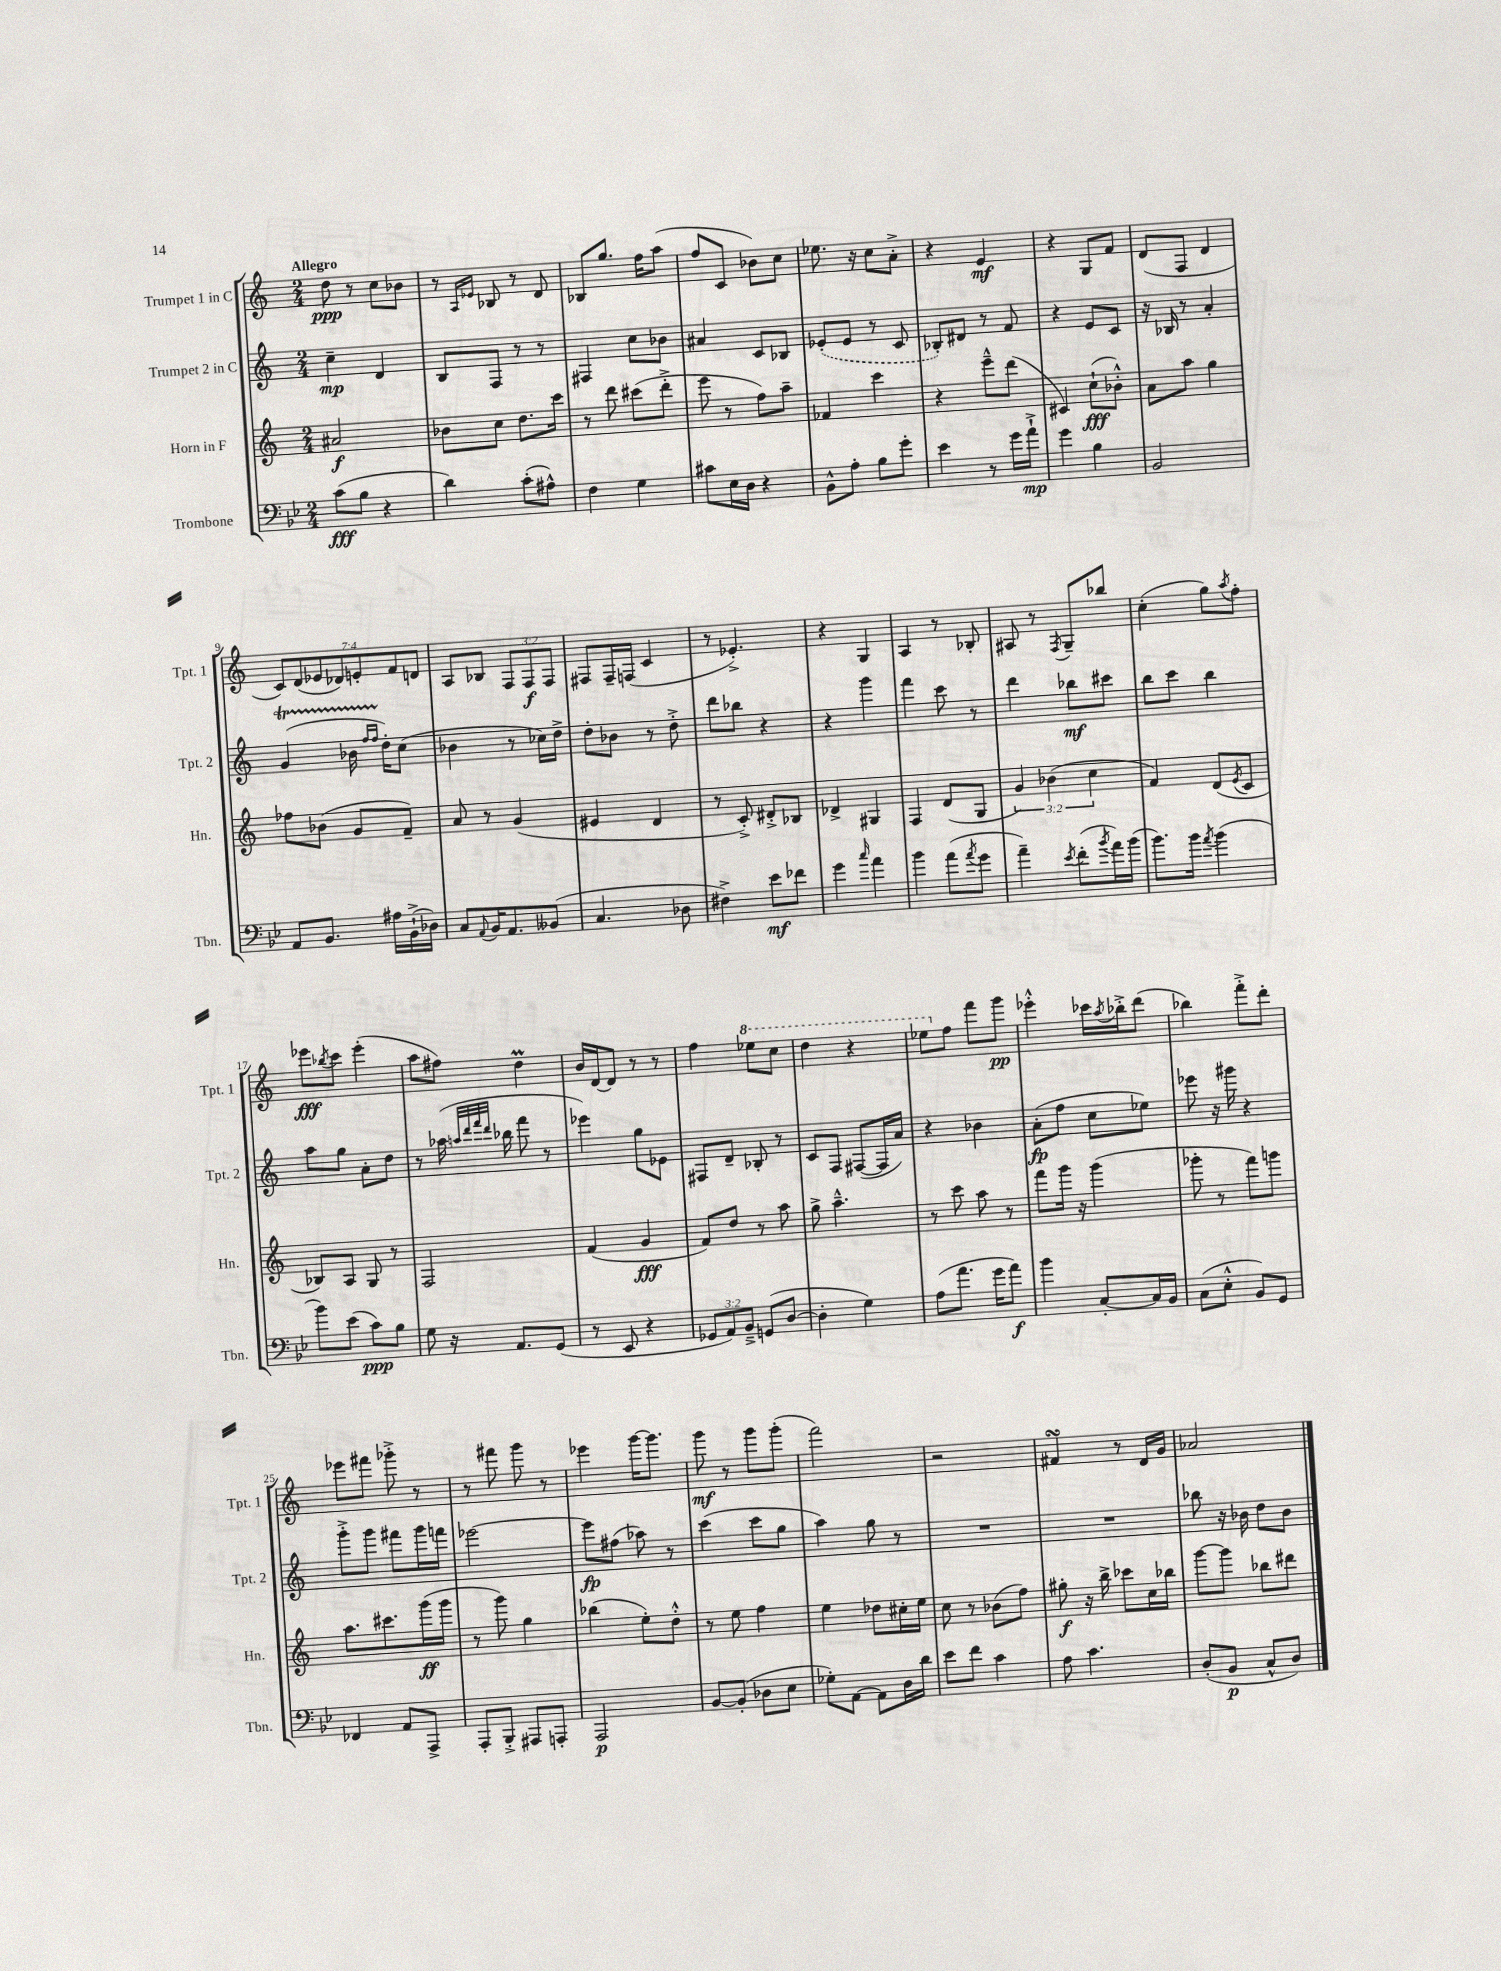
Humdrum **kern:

**kern	**dynam	**kern	**dynam	**kern	**dynam	**kern	**dynam
*part4	*part4	*part3	*part3	*part2	*part2	*part1	*part1
*staff4	*staff4	*staff3	*staff3	*staff2	*staff2	*staff1	*staff1
*I"Trombone	*	*I"Horn in F	*	*I"Trumpet 2 in C	*	*I"Trumpet 1 in C	*
*I'Tbn.	*	*I'Hn.	*	*I'Tpt. 2	*	*I'Tpt. 1	*
*clefF4	*	*clefG2	*	*clefG2	*	*clefG2	*
*k[b-e-]	*	*k[]	*	*k[]	*	*k[]	*
*M2/4	*	*M2/4	*	*M2/4	*	*M2/4	*
=1	=1	=1	=1	=1	=1	=1	=1
!	!	!	!	!	!	!LO:TX:a:B:t=Allegro	!
(8c\L	fff	2a#X/	f	4cc~\	mp	8dd\	ppp
8B-\J	.	.	.	.	.	8r	.
4r	.	.	.	4d/	.	8cc\L	.
.	.	.	.	.	.	8b-X\J	.
=2	=2	=2	=2	=2	=2	=2	=2
4d\)	.	8b-X\L	.	8B/L	.	8r	.
.	.	.	.	.	.	16qqA/LL	.
.	.	.	.	.	.	16qqe-X/JJ	.
.	.	8cc\J	.	8F/J	.	8B-X/	.
(8c'\L	.	8.dd\L	.	8r	.	8r	.
8A#X^^\J)	.	.	.	8r	.	8d/	.
.	.	16ccc\Jk	.	.	.	.	.
=3	=3	=3	=3	=3	=3	=3	=3
4F\	.	8r	.	4F#X/	.	8B-X/L	.
.	.	8ddd\	.	.	.	8.gg/J	.
4G\	.	(8ccc#X\L	.	8cc\L	.	.	.
.	.	.	.	.	.	16ff\KL	.
.	.	8ddd'^\J	.	8b-X\J	.	(8aa\J	.
=4	=4	=4	=4	=4	=4	=4	=4
8c#X\L	.	8eee\	.	4a#X/	.	8ff/L	.
16E-\L	.	8r	.	.	.	8c/J	.
16D\JJ	.	.	.	.	.	.	.
4r	.	8ff\L)	.	8c/L	.	8b-X\L)	.
.	.	8aa~\J	.	8B-X/J	.	8cc\J	.
=5	=5	=5	=5	=5	=5	=5	=5
8BB-^^\L	.	4f-X/	.	(8e-X'/L	.	8.ee-X\	.
8A'\J	.	.	.	8e-/J	.	.	.
.	.	.	.	.	.	16r	.
8B-\L	.	4ccc\	.	8r	.	8cc\L	.
8g'\J	.	.	.	8c/	.	8a'^\J	.
=6	=6	=6	=6	=6	=6	=6	=6
4e-\	.	4r	.	8B-X'/L)	.	4r	.
.	.	.	.	8d#X/J	.	.	.
8r	.	8eee~^^\L	.	8r	.	4e/	mf
16g\LL	.	(8ddd\J	.	8f/	.	.	.
16a`^\JJ	mp	.	.	.	.	.	.
=7	=7	=7	=7	=7	=7	=7	=7
4g\	.	4c#X/)	.	4r	.	4r	.
4B-\	.	(8cc`\L	fff	8e/L	.	8G/L	.
.	.	8b-X'^^\J)	.	8c/J	.	8f/J	.
=8	=8	=8	=8	=8	=8	=8	=8
2BB-/	.	8a\L	.	16r	.	(8d/L	.
.	.	.	.	16B-X/	.	.	.
.	.	8aa\J	.	8r	.	8F/J	.
.	.	4gg\	.	4a'/	.	4d/	.
!!LO:LB:g=z
=9	=9	=9	=9	=9	=9	=9	=9
8AA/L	.	8ff-X\L	.	(4gT/	.	14c/L)	.
.	.	.	.	.	.	(14d/	.
8.BB-/J	.	(8b-X\J	.	.	.	.	.
.	.	.	.	.	.	14e-X/	.
.	.	.	.	.	.	14d-X/)	.
.	.	8g/L	.	16b-XTTT\	.	.	.
.	.	.	.	.	.	14en'/	.
.	.	.	.	16qqff/LL	.	.	.
.	.	.	.	16qqff/JJ	.	.	.
16A#X\LL	.	.	.	16dd'\KL)	.	.	.
.	.	.	.	.	.	14f/	.
(16BB-`^\	.	8f~/J)	.	(8cc\J	.	.	.
.	.	.	.	.	.	14dn/J	.
16D-X\JJ)	.	.	.	.	.	.	.
=10	=10	=10	=10	=10	=10	=10	=10
8C/L	.	8a/	.	4b-X\	.	8A/L	.
8qqAA/	.	.	.	.	.	.	.
16BB-/K	.	8r	.	.	.	8B-X/J	.
8.AA/	.	.	.	.	.	.	.
.	.	(4g/	.	8r	.	12F/L	.
.	.	.	.	.	.	12F/	f
(8BB--X/J	.	.	.	16cc-X\LL)	.	.	.
.	.	.	.	.	.	12F/J	.
.	.	.	.	16dd^\JJ	.	.	.
=11	=11	=11	=11	=11	=11	=11	=11
4.C/	.	4e#X/	.	8dd'\L	.	8F#X/L	.
.	.	.	.	8b-X\J	.	16F#~/L	.
.	.	.	.	.	.	(16Fn/JJ	.
.	.	4d/	.	8r	.	4c/	.
8D-X\	.	.	.	8dd'^\	.	.	.
=12	=12	=12	=12	=12	=12	=12	=12
4F#X^\)	.	8r	.	8ddd\L	.	8r	.
.	.	8c'^/)	.	8bb-X\J	.	4.e-X'^/)	.
8e-\L	mf	8d#X'^/L	.	4r	.	.	.
8f-X\J	.	8B-X/J	.	.	.	.	.
=13	=13	=13	=13	=13	=13	=13	=13
4g\	.	4d-X^/	.	4r	.	4r	.
16qqcc/	.	.	.	.	.	.	.
4a\	.	4G#X/	.	4ggg\	.	4G/	.
=14	=14	=14	=14	=14	=14	=14	=14
4b-\	.	4F/	.	4fff\	.	4A/	.
(8a\L	.	(8d/L	.	8ccc\	.	8r	.
8qa/	.	.	.	.	.	.	.
8g\J	.	8G/J	.	8r	.	8B-X'/	.
=15	=15	=15	=15	=15	=15	=15	=15
4a~\)	.	6g/)	.	4ddd\	.	8A#X/	.
.	.	.	.	.	.	8r	.
.	.	(6b-X\	.	.	.	.	.
8qe-/	.	.	.	.	.	8qF/	.
(8f'\L	.	.	.	8bb-X\L	mf	8G~/L	.
.	.	6cc\	.	.	.	.	.
8qb-/	.	.	.	.	.	.	.
16a\L)	.	.	.	8ccc#X\J	.	8bb-X/J	.
(16b-\JJ	.	.	.	.	.	.	.
=16	=16	=16	=16	=16	=16	=16	=16
8.b-\L)	.	4f/)	.	8bb\L	.	(4cc'\	.
.	.	.	.	8ccc\J	.	.	.
16b-\Jk	.	.	.	.	.	.	.
8qa/	.	.	.	.	.	.	.
(4b-\	.	(8d/L	.	4bb\	.	8gg\L)	.
.	.	8qe/	.	.	.	8qaa/	.
.	.	8c/J	.	.	.	8ff'\J	.
!!LO:LB:g=z
=17	=17	=17	=17	=17	=17	=17	=17
8b-\L)	.	8B-X/L)	.	8aa\L	.	8eee-X\L	fff
.	.	.	.	.	.	8qbb-X/	.
(8e-\J	.	8A/J	.	8gg\J	.	8ccc\J	.
8c\L)	ppp	8G/	.	8a'\L	.	(4eee-'\	.
8B-\J	.	8r	.	8dd\J	.	.	.
=18	=18	=18	=18	=18	=18	=18	=18
8G\	.	2F/	.	8r	.	8aa\L	.
16r	.	.	.	(16aa-X\	.	8ff#X\J)	.
.	.	.	.	32qqaan/LLL	.	.	.
.	.	.	.	32qqddd/	.	.	.
.	.	.	.	32qqfff/	.	.	.
.	.	.	.	32qqddd/JJJ	.	.	.
8.AA/L	.	.	.	16bb-X\	.	.	.
.	.	.	.	8fff\	.	4ddM\	.
(8GG/J	.	.	.	8r	.	.	.
=19	=19	=19	=19	=19	=19	=19	=19
8r	.	(4f/	.	4eee-X\)	.	16b/LL	.
.	.	.	.	.	.	[16d/J	.
8EE-/	.	.	.	.	.	8d/J]	.
4r	.	4g/	fff	8gg\L	.	8r	.
.	.	.	.	8e-X\J	.	8r	.
=20	=20	=20	=20	=20	=20	=20	=20
12GG-X/L	.	8f/L)	.	8F#X/L	.	4ff\	.
12AA/)	.	.	.	.	.	.	.
.	.	8dd/J	.	8d~/J	.	.	.
12BB-~^/J	.	.	.	.	.	.	.
*	*	*	*	*	*	*8va	*
(8GGn/L	.	8r	.	8B-X'/	.	8eee-X\L	.
[8D/J	.	8aa\	.	8r	.	8ccc\J	.
=21	=21	=21	=21	=21	=21	=21	=21
4D'\]	.	8gg^\	.	8c/L	.	4ddd\	.
.	.	4.aa~^^\	.	8F/J	.	.	.
4G\)	.	.	.	([8F#X/L	.	4r	.
.	.	.	.	16F#/L]	.	.	.
.	.	.	.	16a/JJ)	.	.	.
=22	=22	=22	=22	=22	=22	=22	=22
(8A\L	.	8r	.	4r	.	8eee-X\L	.
*	*	*	*	*	*	*X8va	*
8.a\J	.	8ccc\	.	.	.	8ff\J	.
.	.	8aa\	.	4b-X\	.	8fff\L	.
16g\KL	.	.	.	.	.	.	.
8a\J)	f	8r	.	.	.	8ggg\J	pp
=23	=23	=23	=23	=23	=23	=23	=23
4b-\	.	8fff\L	.	(8a'\L	fp	4eee-X'^^\	.
.	.	16ggg\Jk	.	8ff\J	.	.	.
.	.	16r	.	.	.	.	.
[8C'/L	.	(4ggg\	.	8cc\L	.	16ccc-X\LL	.
.	.	.	.	.	.	8qaa/	.
.	.	.	.	.	.	16bb-X'^\J	.
16C/L]	.	.	.	8ee-X\J)	.	(8ddd\J	.
16BB-/JJ	.	.	.	.	.	.	.
=24	=24	=24	=24	=24	=24	=24	=24
(8C\L	.	8ggg-X'\	.	8eee-X\	.	4bb-X\)	.
8E-'^^\J	.	8r	.	16r	.	.	.
.	.	.	.	16ggg#X\	.	.	.
8BB-/L)	.	8fff\L)	.	4r	.	8fff'^\L	.
8GG/J	.	8gggn\J	.	.	.	8ddd'\J	.
!!LO:LB:g=z
=25	=25	=25	=25	=25	=25	=25	=25
4FF-X/	.	8.aa\L	.	8ggg'^\L	.	8eee-X\L	.
.	.	.	.	8ggg\J	.	8fff#X\J	.
.	.	8.ccc#X\	.	.	.	.	.
8AA/L	.	.	.	8fff#X\L	.	8ggg-X'^\	.
8AAA^/J	.	(16ggg\L	ff	16ggg\L	.	8r	.
.	.	16ggg\JJ	.	16fffn\JJ	.	.	.
=26	=26	=26	=26	=26	=26	=26	=26
8AAA'/L	.	8r	.	[2eee-X\	.	8r	.
8BBB-'^/J	.	8ggg\)	.	.	.	8fff#X\	.
8AAA#X/L	.	4gg\	.	.	.	8ggg\	.
8AAAn'/J	.	.	.	.	.	8r	.
=27	=27	=27	=27	=27	=27	=27	=27
2AAA/	p	(4bb-X\	.	8eee-\L]	fp	4eee-X\	.
.	.	.	.	(8ff#X\J	.	.	.
.	.	8ee'\L)	.	8aa-X\)	.	[16ggg\KL	.
.	.	.	.	.	.	8.ggg\J]	.
.	.	8dd'^^\J	.	8r	.	.	.
=28	=28	=28	=28	=28	=28	=28	=28
[8BB-/L	.	8r	.	(4ccc\	.	8ggg\	mf
(8BB-'/J]	.	8ee\	.	.	.	8r	.
8D-X\L	.	4ff\	.	8ccc\L	.	8ggg\L	.
8E-\J	.	.	.	8gg\J	.	(8ggg'\J	.
=29	=29	=29	=29	=29	=29	=29	=29
8G-X'\L)	.	4ee\	.	4aa\)	.	2fff\)	.
[8AA\J	.	.	.	.	.	.	.
8AA\L]	.	8dd-X\L	.	8gg\	.	.	.
16D\L	.	16cc#X'\L	.	8r	.	.	.
16d\JJ	.	16ee\JJ	.	.	.	.	.
=30	=30	=30	=30	=30	=30	=30	=30
8e-\L	.	8cc\	.	2r	.	2r	.
8f\J	.	8r	.	.	.	.	.
4c\	.	(8b-X\L	.	.	.	.	.
.	.	8ff\J)	.	.	.	.	.
=31	=31	=31	=31	=31	=31	=31	=31
8A\	.	8gg#X'\	f	2r	.	4f#XsSsS/	.
4.c\	.	16r	.	.	.	.	.
.	.	16bb^\	.	.	.	.	.
.	.	8ccc-X\L	.	.	.	8r	.
.	.	16cc\L	.	.	.	16d/LL	.
.	.	16bb-X\JJ	.	.	.	16g/JJ	.
=32	=32	=32	=32	=32	=32	=32	=32
(8D'/L	.	[8ggg\L	.	8bb-X\	.	2a-X/	.
8BB-/J	p	8ggg\J]	.	16r	.	.	.
.	.	.	.	16b-X\	.	.	.
8C^^/L	.	8bb-X\L	.	8dd\L	.	.	.
8D/J)	.	8ddd#X\J	.	8b-\J	.	.	.
==	==	==	==	==	==	==	==
*-	*-	*-	*-	*-	*-	*-	*-
